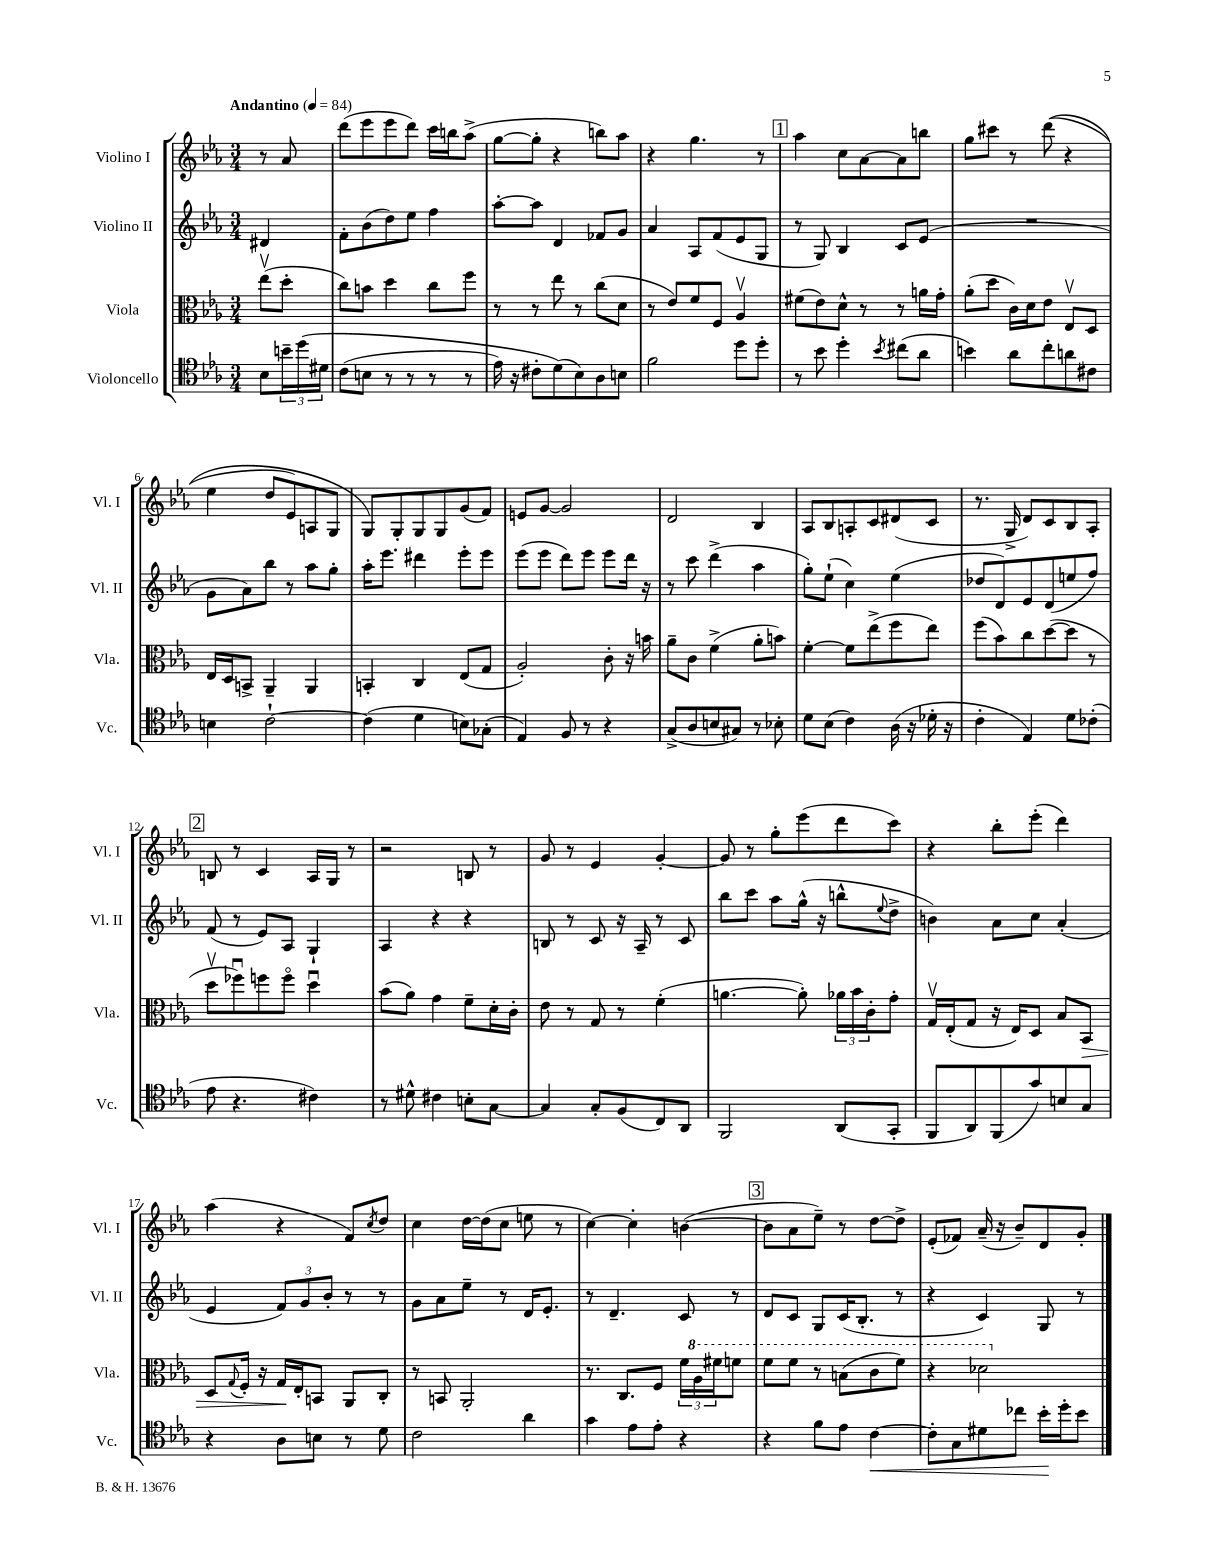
<<
\new StaffGroup <<
\new Staff = "s0" \with { instrumentName = "Violino I" shortInstrumentName = "Vl. I" } {
    \clef treble \key ees \major \numericTimeSignature \time 3/4 \partial 4 \tempo "Andantino" 4 = 84
    r8 aes'8 |
    d'''8( ees'''8 ees'''8 d'''8) c'''16 b''16 aes''8->( |
    g''8~ g''8-. r4 b''8) aes''8 |
    r4 g''4. r8 |
    \mark \markup { \box "1" } aes''4 c''8 aes'8~ aes'8 b''8 |
    g''8 cis'''8 r8 d'''8(\( r4 |
    ees''4 d''8 ees'8) a8 g8 |
    g8\) g8-. g8 g8 g'8( f'8) |
    e'8 g'8~ g'2 |
    d'2 bes4 |
    aes8 bes8 a8-. c'8 dis'8( c'8 |
    r8. g16-> d'8) c'8 bes8 aes8-. |
    \mark \markup { \box "2" } b8 r8 c'4 aes16 g16 r8 |
    r2 b8 r8 |
    g'8 r8 ees'4 g'4~-. |
    g'8 r8 g''8-. ees'''8( d'''8 c'''8) |
    r4 bes''8-. ees'''8-.( d'''4) |
    aes''4( r4 f'8) \acciaccatura { c''8 } d''8 |
    c''4 d''16~ d''16( c''8 e''8 r8 |
    c''4~) c''4-. b'4~( |
    \mark \markup { \box "3" } b'8 aes'8 ees''8--) r8 d''8~ d''8-> |
    ees'8-.( fes'8) aes'16--( r16 bes'8--) d'8 g'8-. \bar "|." |
}
\new Staff = "s1" \with { instrumentName = "Violino II" shortInstrumentName = "Vl. II" } {
    \clef treble \key ees \major \numericTimeSignature \time 3/4 \partial 4
    dis'4 |
    f'8-. bes'8( d''8) ees''8 f''4 |
    aes''8~-. aes''8 d'4 fes'8 g'8 |
    aes'4 aes8 f'8( ees'8 g8 |
    \mark \markup { \box "1" } r8 g8) bes4 c'8 ees'8( |
    R2. |
    g'8 aes'8) bes''8 r8 aes''8 g''8-. |
    aes''16-. ees'''8. dis'''4 ees'''8-. ees'''8 |
    ees'''8( ees'''8 d'''8) ees'''8 ees'''8 d'''16 r16 |
    r8 c'''8 d'''4->( aes''4 |
    g''8-.) ees''8-!( c''4) ees''4( |
    des''8 d'8) ees'8 d'8( e''8 f''8) |
    \mark \markup { \box "2" } f'8( r8 ees'8) aes8 g4-! |
    aes4 r4 r4 |
    b8 r8 c'8 r16 aes16-- r8 c'8 |
    bes''8 c'''8 aes''8 g''16-^( r16 b''8-^ \appoggiatura { ees''8 } d''8-> |
    b'4) aes'8 c''8 aes'4-.( |
    ees'4 \tuplet 3/2 { f'8) g'8 bes'8-. } r8 r8 |
    g'8 aes'8 ees''8-- r8 d'16 ees'8.-. |
    r8 d'4.-- c'8 r8 |
    \mark \markup { \box "3" } d'8 c'8 g8 c'16( bes8.-. r8 |
    r4 c'4) g8 r8 \bar "|." |
}
\new Staff = "s2" \with { instrumentName = "Viola" shortInstrumentName = "Vla." } {
    \clef alto \key ees \major \numericTimeSignature \time 3/4 \partial 4
    ees''8\upbow( d''8-. |
    c''8) b'8 d''4 c''8 f''8 |
    r8 r8 ees''8 r8 c''8( d'8 |
    r8 ees'8) f'8 f8 aes4\upbow |
    \mark \markup { \box "1" } fis'8( ees'8) d'8-^ r8 r8 a'16 g'16-. |
    aes'8-.( d''8 c'16) d'16 ees'8 ees8\upbow d8 |
    ees16 d16 b,8-> aes,4-- aes,4 |
    b,4-. c4 ees8( g8 |
    aes2-.) c'8-. r16 b'16 |
    aes'8-- c'8 f'4->( aes'8-. b'8) |
    f'4~-. f'8 ees''8->( f''8 ees''8) |
    f''8( bes'8) c''8 d''8~( d''8 r8 |
    \mark \markup { \box "2" } d''8\upbow fes''8\downbow) f''8 f''8\flageolet d''4\downbow |
    bes'8( aes'8) g'4 f'8-- d'16-. c'16-. |
    ees'8 r8 g8 r8 f'4-.( |
    a'4.~ a'8-.) \tuplet 3/2 { aes'16 bes'16 c'16-. } g'8-. |
    g16\upbow ees16-.( g8 r16 ees16) d8 bes8 bes,8\> |
    d8 \appoggiatura { g8 } f16-. r16 g16\! ees16-. b,8 aes,8 c8-. |
    r8 b,8 aes,2-. |
    r8. c8. f8 \tuplet 3/2 { f'16 \ottava #1 aes'16 fis''16 } f''8 |
    \mark \markup { \box "3" } f''8 f''8 r8 b'8( c''8 f''8) |
    r4 des''2 \ottava #0 \bar "|." |
}
\new Staff = "s3" \with { instrumentName = "Violoncello" shortInstrumentName = "Vc." } {
    \clef tenor \key ees \major \numericTimeSignature \time 3/4 \partial 4
    bes8 \tuplet 3/2 { b'16-- d''16\( dis'16 } |
    c'8( b8 r8 r8 r8 r8 |
    ees'16) r16 cis'8-. d'8(\) bes8) aes8 b8 |
    f'2 d''8 d''8-. |
    \mark \markup { \box "1" } r8 bes'8 d''4-. \acciaccatura { bes'8 } cis''8( aes'8 |
    b'4) aes'8 c''8-. a'8 cis'8 |
    b4 c'2~-! |
    c'4( d'4 b8) ges8-.( |
    ees4) f8 r8 r4 |
    g8->( aes8 b8 gis8) r8 bes8-. |
    d'8 bes8( c'4) aes16( r16 des'16-. r16 |
    c'4-. ees4) d'8 ces'8-.( |
    \mark \markup { \box "2" } ees'8 r4. cis'4) |
    r8 dis'8-^ cis'4 b8-. g8~ |
    g4 g8-. f8( c8) aes,8 |
    f,2 aes,8( g,8-. |
    f,8 aes,8) f,8( g'8) b8 g8 |
    r4 aes8 b8 r8 d'8 |
    c'2 aes'4 |
    g'4 ees'8 ees'8-. r4 |
    \mark \markup { \box "3" } r4 f'8 ees'8 c'4~\< |
    c'8-. g8 dis'8 ces''8 bes'16-.\! d''16-. bes'8 \bar "|." |
}
>>
>>
